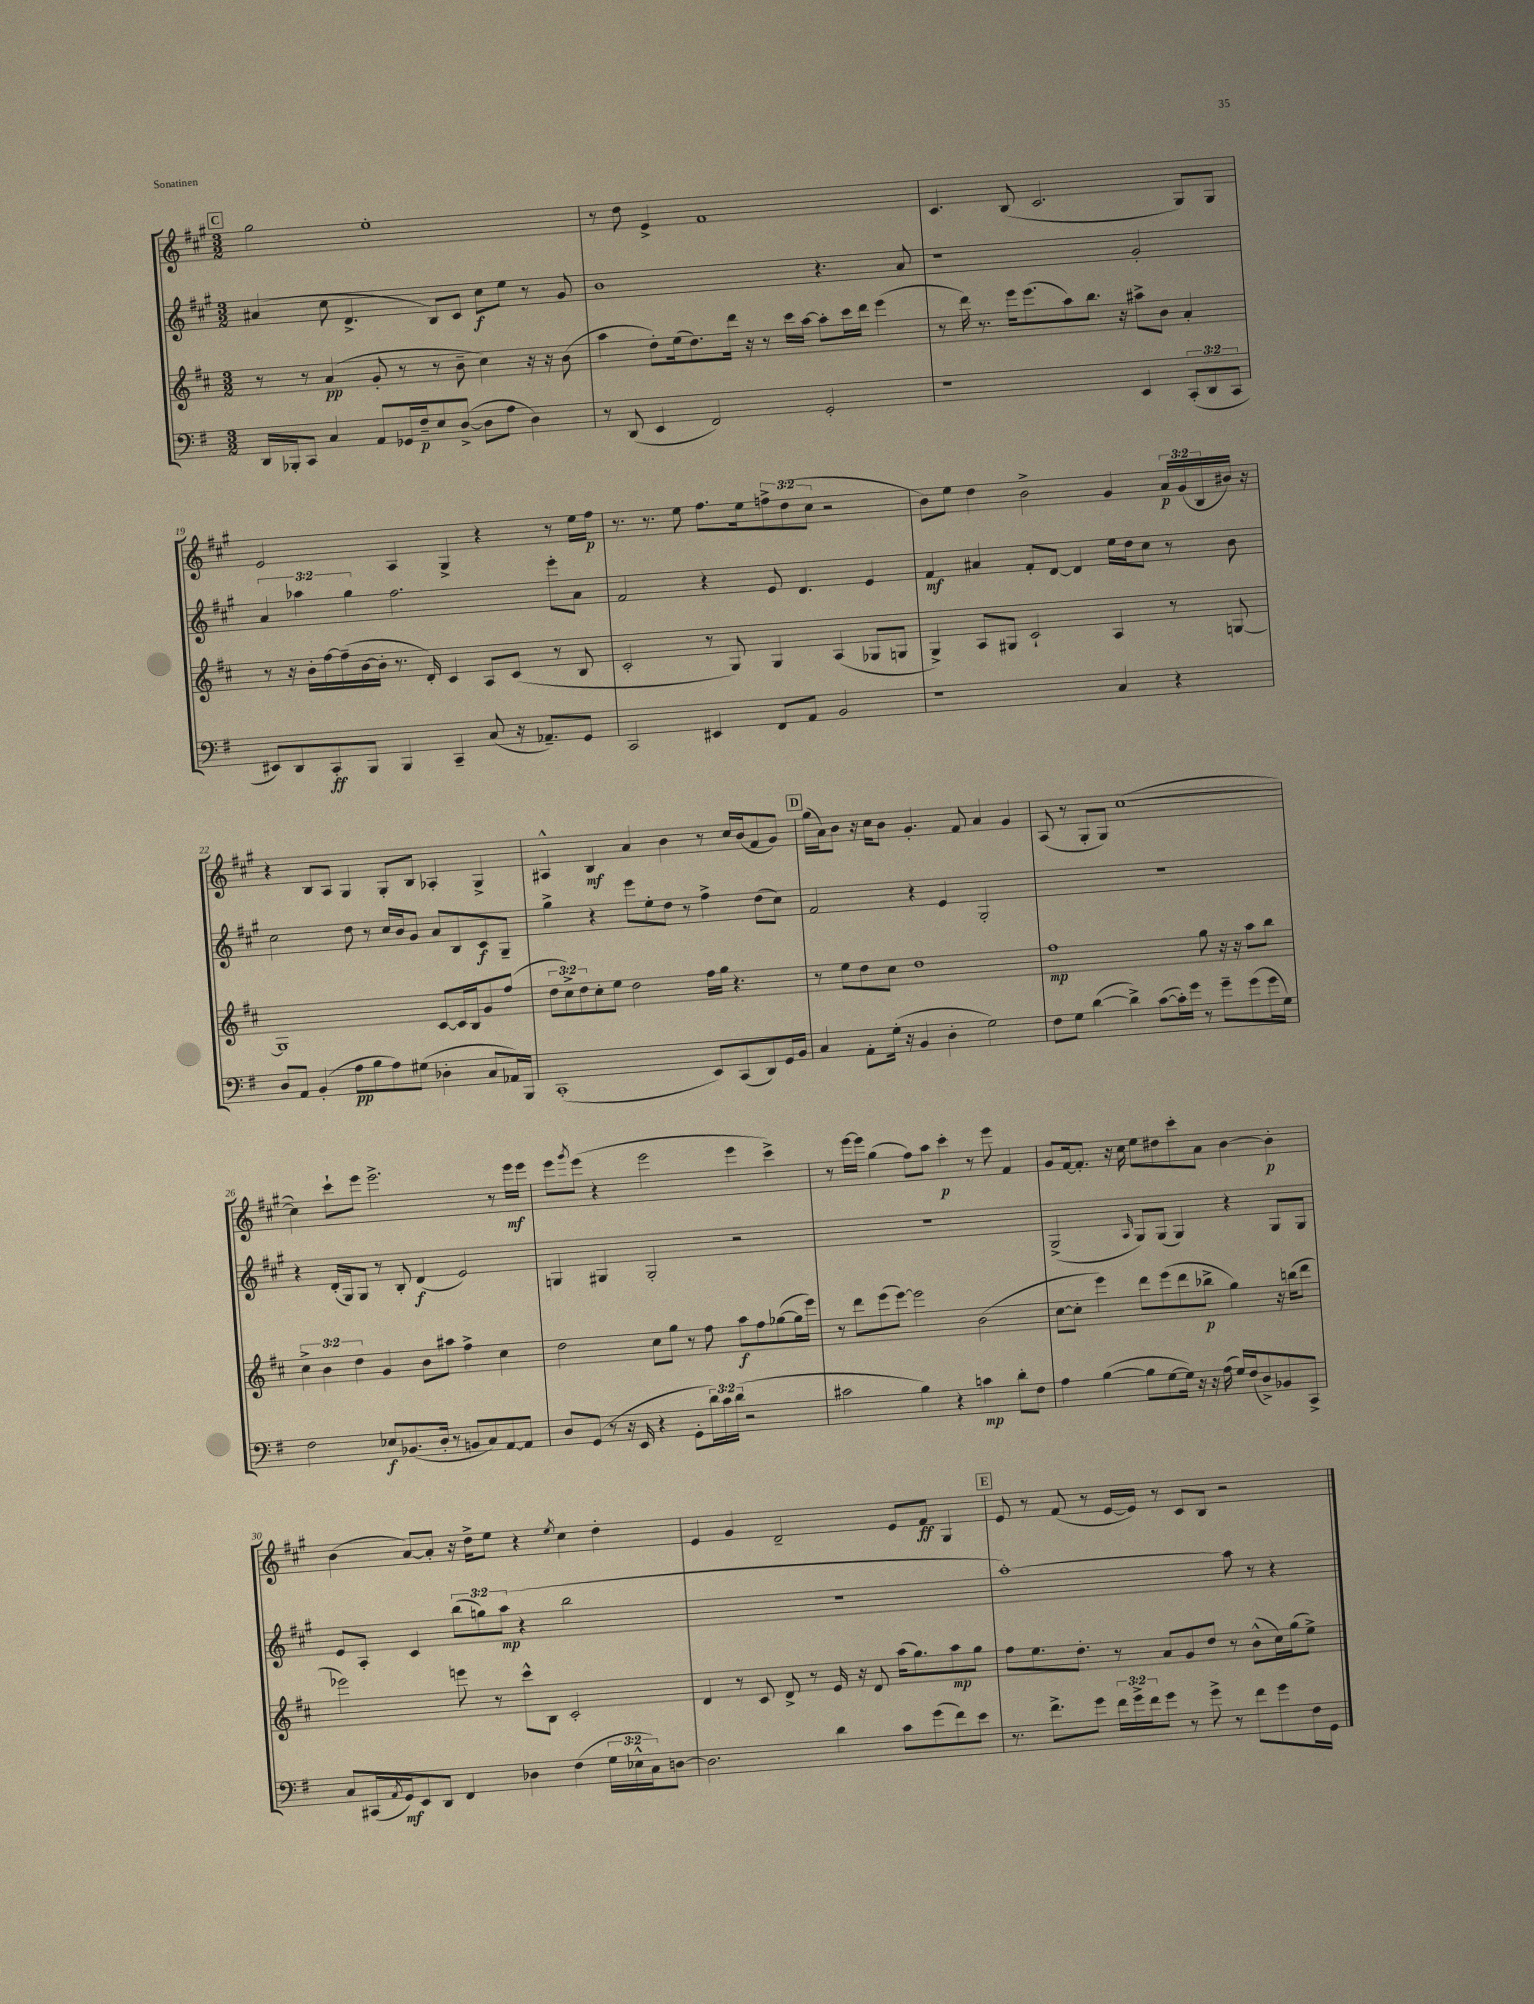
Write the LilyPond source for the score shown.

<<
\new StaffGroup <<
\new Staff = "s0" {
    \clef treble \key a \major \numericTimeSignature \time 3/2 \override Staff.TupletNumber.text = #tuplet-number::calc-fraction-text
    \mark \markup { \box "C" } gis''2 e''1-. |
    r8 d''8 e'4-> fis'1 |
    cis'4. b8( cis'2. gis8) gis8 |
    e'2 a4 gis4-> r4 r8 e''16 fis''16\p |
    r8. r8. e''8 fis''8. e''16 \tuplet 3/2 { f''8-> d''8( cis''8 } r2 |
    b'8) e''8 d''4 b'2-> gis'4 \tuplet 3/2 { a'16\p gis'16( b16 } bis'16) r16 |
    r4 b8 a8 gis4 gis8-. b8 aes4-. gis4-> |
    ais4-^ b4\mf a'4 b'4 r8 cis''16 b'16( fis'8 gis'8) |
    \mark \markup { \box "D" } gis''16( a'16) b'8 r16 cis''16 b'8 gis'4.-. fis'8 a'4 gis'4 |
    a8( r8 gis8-. gis8) cis''1~( |
    cis''4) cis'''8-! e'''8 e'''2.-> r8 e'''16\mf e'''16 |
    e'''8 \acciaccatura { gis'''8 } e'''8( r4 e'''2 e'''4 cis'''4->) |
    r8 e'''16~ e'''16 gis''4( fis''8) a''8 cis'''4-.\p r8 e'''8 fis'4 |
    gis'8 fis'16~ fis'8.-. r16 cis''16 e''8 dis''8 cis'''8-. a'8 b'4~ b'4-.\p |
    b'4( a'8~) a'8-. r16 d''16-> e''8 r4 \acciaccatura { e''8 } cis''4 d''4-. |
    e'4 gis'4 d'2-- e'8 fis'8\ff gis4 |
    \mark \markup { \box "E" } e'8 r8 fis'8( r8 e'16~ e'16) r8 cis'8 b8 r2 \bar "|." |
}
\new Staff = "s1" {
    \clef treble \key a \major \numericTimeSignature \time 3/2 \override Staff.TupletNumber.text = #tuplet-number::calc-fraction-text
    \mark \markup { \box "C" } ais'4( cis''8 d'4.-> b8) cis'8 cis''8\f e''8 r8 gis'8 |
    b'1 r4. a'8 |
    r1 gis'2-. |
    \tuplet 3/2 { a'4 aes''4 gis''4 } fis''2. e'''8-. a'8 |
    fis'2 r4 e'8 d'4. e'4 |
    fis'4\mf ais'4 fis'8-. d'8~ d'4 e''16 d''16 cis''8 r8 b'8 |
    cis''2 d''8 r8 cis''16 b'16 gis'8 a'8 b8 cis'8\f gis8-- |
    gis''4-> r4 e'''8 e''8-. d''8 r8 fis''4-> d''8( cis''8) |
    \mark \markup { \box "D" } fis'2 r4 e'4 gis2-. |
    r1. |
    r4 d'16-.( gis16) gis8 r8 b8-. d'4\f( e'2) |
    g4 gis4 gis2-. r2 |
    R1. |
    gis2->( \grace { a16 } gis8) gis8( gis4) r4 gis8 gis8 |
    e'8 a8-. cis'4 \tuplet 3/2 { b''8( g''8) a''8\mp( } r4 b''2 |
    R1. |
    \mark \markup { \box "E" } a''1~-.) a''8 r8 r4 \bar "|." |
}
\new Staff = "s2" {
    \clef treble \key d \major \numericTimeSignature \time 3/2 \override Staff.TupletNumber.text = #tuplet-number::calc-fraction-text
    \mark \markup { \box "C" } r8 r8 a'4\pp( g'8-. r8 r8 b'8-- cis''4) r16 r16 b'8( |
    a''4 d''8-.) e''16( d''8.) d'''16 r16 r8 cis'''16 a''16~ a''8-. cis'''16 d'''16 e'''4( |
    r8 d'''16) r8. e'''16 e'''8.( a''8) b''8. r16 ais''8-> b'8 a'4-. |
    r8 r16 b'16-. fis''16~ fis''16--( b'16~ b'16-. r8. d'16-.) cis'4 a8 cis'8( r8 b8 |
    cis'2-. r8 g8) g4 a4( ges8 g8 |
    g4->) a8 gis8 cis'2-! a4 r8 g8~ |
    g1 cis'8~ cis'16 b16 g'8 fis''8( |
    \tuplet 3/2 { d''8 cis''8->) d''8 } cis''8-. e''8 d''2 fis''16 g''16 r4. |
    \mark \markup { \box "D" } r8 e''8 d''8 cis''8 d''1 |
    fis''1\mp g''8 r16 r16 a''8 b''8 |
    \tuplet 3/2 { cis''4-> b'4 d''4 } g'4 b'8 ais''8 fis''4-> cis''4 |
    d''2 cis''8 g''8 r8 fis''8 a''8\f fis''8 ges''8~( ges''16 e'''16) |
    r8 d'''8 e'''8( e'''8~) e'''2 b'2( |
    cis''8~ cis''8-. e'''4) d'''8 e'''8( d'''8 bes''8->\p g''4) r16 b''16( d'''8 |
    ees'''2) e'''8 r8 cis'''8-^ b8 cis'2-. |
    d'4 r8 cis'8 d'8-> r8 e'16 r16 d'8 a''16( g''8.) a''8\mp g''8 |
    \mark \markup { \box "E" } fis''8 e''8. d''8.-. r8 a'8 g'8 d''8 r8 b'8-^( cis''16) g''16( e''8->) \bar "|." |
}
\new Staff = "s3" {
    \clef bass \key g \major \numericTimeSignature \time 3/2 \override Staff.TupletNumber.text = #tuplet-number::calc-fraction-text
    \mark \markup { \box "C" } d,16 bes,,16-. c,8 c4 a,8 ges,16 fis16--\p e8 d8~->( d8 a8 d4) |
    r8 d,8( e,4 fis,2) g,2-. |
    r1 e,4 \tuplet 3/2 { c,8-.( d,8 c,8 } |
    eis,8) d,8 c,8-.\ff b,,8 b,,4 c,4-- c8( r16 aes,8.--) g,8 |
    c,2 eis,4 fis,8 a,8 b,2 |
    r1 c4 r4 |
    d8 a,8 b,4-.( a8\pp b8 a8) gis8( des4-. c8 aes,16) b,,16 |
    c,1-.( e,8) c,8( d,8) g,16 b,16 |
    \mark \markup { \box "D" } c4 a,8-. g16-.( r16 b,4 d4-. g2) |
    fis8 g8 d'4~( d'4->) c'8~( c'16-.) g'16 r8 g'8-- g'8( g'16 g16) |
    fis2 ees8\f bes,8.( d16-. r8 b,8 c8) a,8~ a,8 |
    d8 g,8( r8 r16 e,16 r4 g,8-. \tuplet 3/2 { d'16) c'16 d'16( } r2 |
    cis'2 b4) r4 c'4\mp d'8-. fis8 |
    a4 b4~( b8 g8~ g16) r16 r16 a16( g16) fis16( d8->) bes,8 c,8-> |
    c8 cis,16( \acciaccatura { a,8 } g,16\mf) e,8 d,8 fis,4 des4 fis4( \tuplet 3/2 { g16 ees16-^ c16) } d8~ |
    d2. d'4 c'8 g'8( fis'8) e'8 |
    \mark \markup { \box "E" } r8. fis'8.-> g'8 \tuplet 3/2 { fis'16 g'16-> fis'16 } g'8 r8 g'8-> r8 fis'8 g'8 fis16 g,16 \bar "|." |
}
>>
>>
\layout { \context { \Score currentBarNumber = #16 } }
